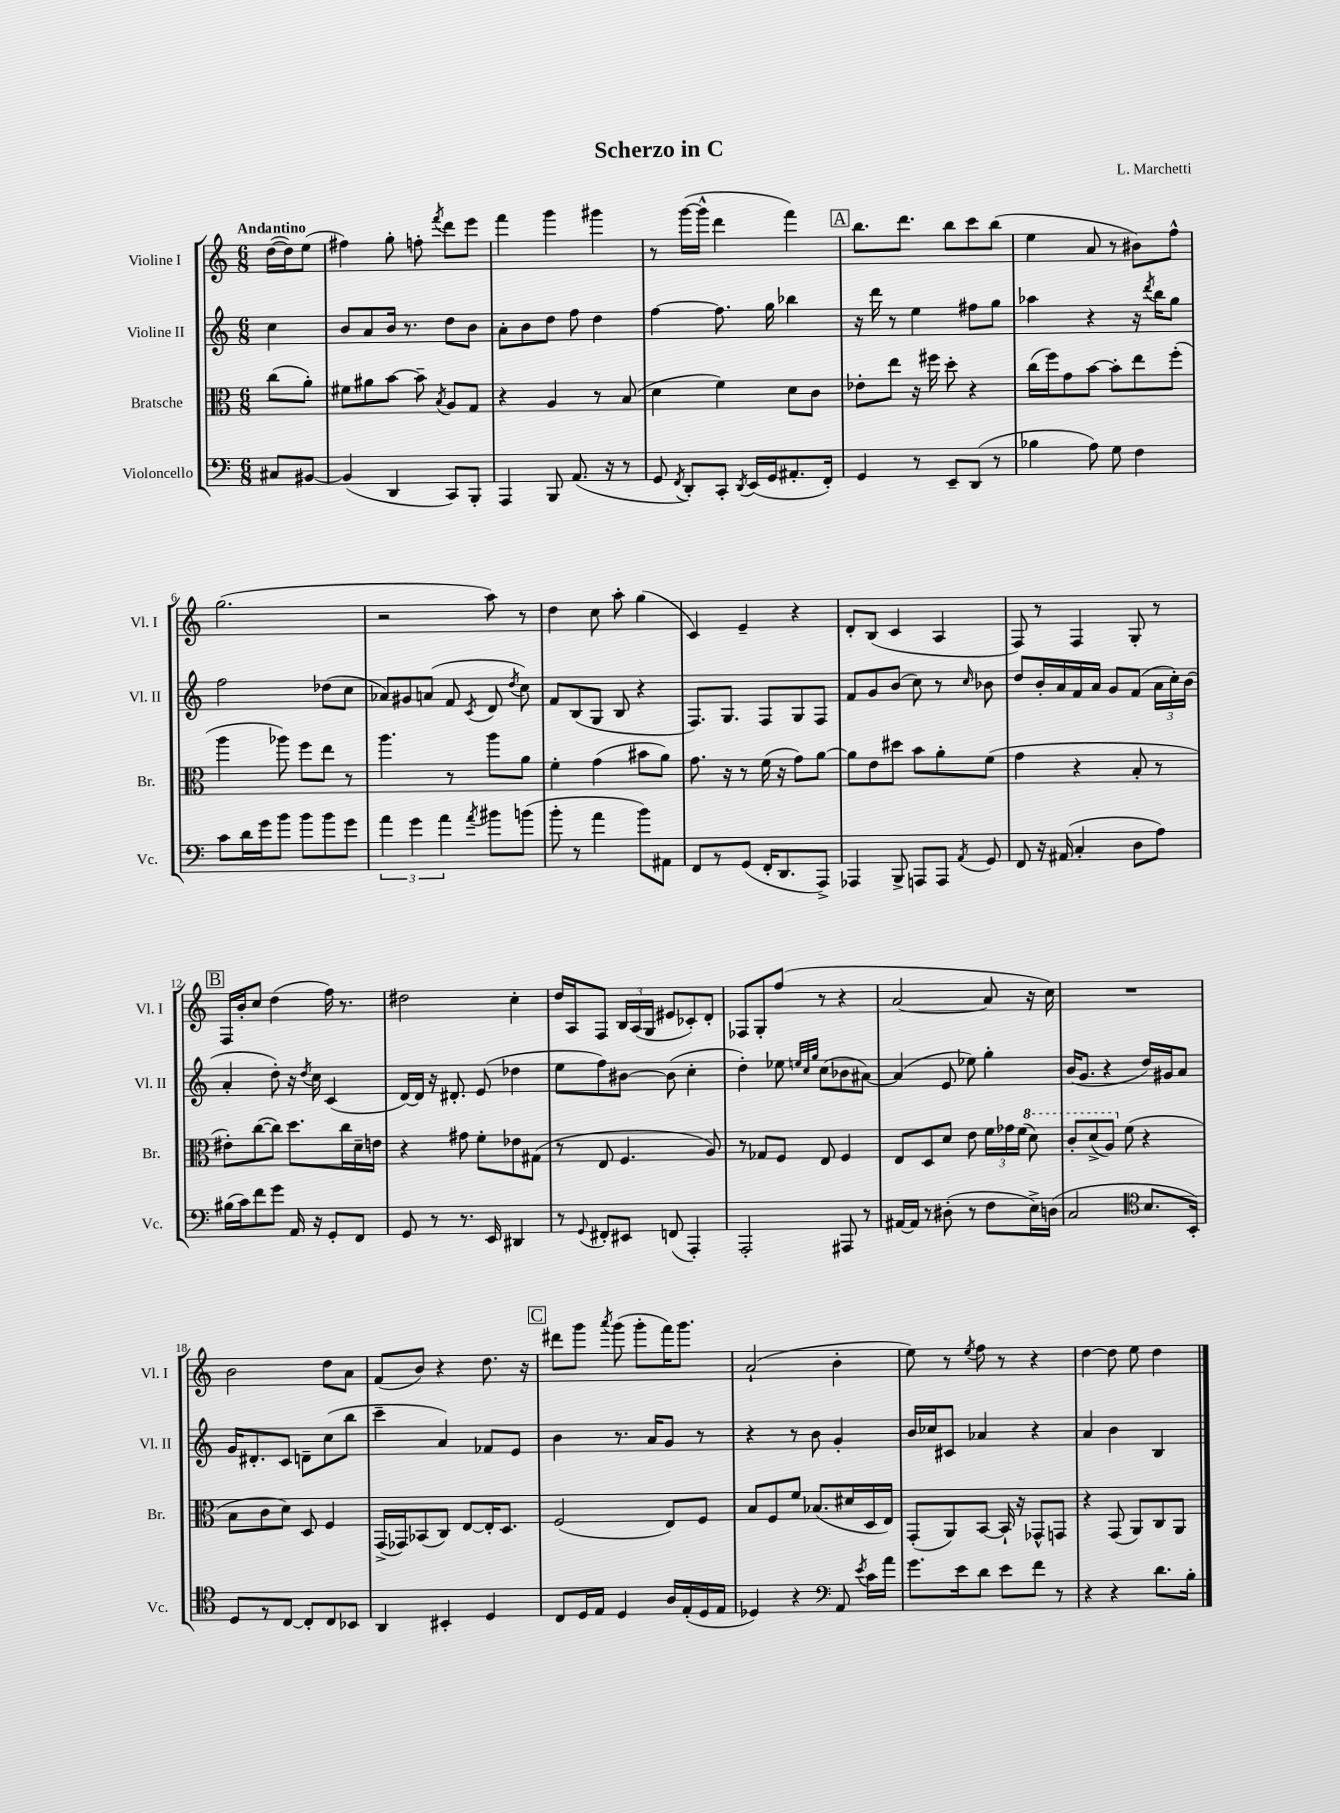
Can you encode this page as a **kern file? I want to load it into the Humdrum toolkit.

**kern	**kern	**kern	**kern
*part4	*part3	*part2	*part1
*staff4	*staff3	*staff2	*staff1
*I"Violoncello	*I"Bratsche	*I"Violine II	*I"Violine I
*I'Vc.	*I'Br.	*I'Vl. II	*I'Vl. I
*clefF4	*clefC3	*clefG2	*clefG2
*k[]	*k[]	*k[]	*k[]
*M6/8	*M6/8	*M6/8	*M6/8
=	=	=	=
!	!	!	!LO:TX:a:B:t=Andantino
8C#X/L	(8cc\L	4cc\	([16dd\LL
.	.	.	16dd\J])
[8BB#X/J	8a'\J)	.	(8ee\J
=1	=1	=1	=1
(4BB#/]	8f#X\L	8b/L	4ff#X\)
.	8a#X\	8a/	.
4DD/	[8b\J	16b/Jk	8gg'\
.	.	8.r	.
.	8b~\]	.	8ffn'\
.	8qB/	.	8qfff/
8CC/L)	8A/L	8dd\L	8ddd\L
8BBB'/J	8G/J	8b\J	8eee\J
=2	=2	=2	=2
4AAA/	4r	8a'\L	4fff\
.	.	8b\	.
8BBB/	4A/	8dd\J	4ggg\
(8.AA/	.	8ff\	.
.	8r	4dd\	4ggg#X\
16r	.	.	.
8r	(8B/	.	.
=3	=3	=3	=3
8GG/	4d\	[4ff\	8r
8qFF/	.	.	.
8DD'/L)	.	.	([16ggg\LL
.	.	.	16ggg^^\JJ]
8CC'/J	4f\)	8.ff\]	4ddd\
8qDD/	.	.	.
(16EE/LL	.	.	.
16GG/J	.	16gg\	.
8.AA#X'/	8d\L	4bb-X\	4fff\)
.	8c\J	.	.
16FF'/Jk)	.	.	.
!!LO:REH:place=s1:t=A
=4	=4	=4	=4
4GG/	8e-X'\L	16r	8.bb\L
.	.	16ddd\	.
.	8ee\J	8r	.
.	.	.	8.ddd\J
8r	16r	4ee\	.
.	16ff#X\	.	.
8EE~/L	8dd'\	.	8bb\L
(8DD/J	4r	8ff#X\L	8ccc\
8r	.	8gg\J	(8bb\J
=5	=5	=5	=5
4B-X\	(16cc\LL	4aa-X\	4ee\
.	16ff\J)	.	.
.	8g\	.	.
8A\)	[8b\J	4r	8a/
8G\	8b'\L]	.	8r
4F\	8ee\	16r	8b#X\L)
.	.	8qddd/	.
.	.	16bb\KL	.
.	(8ff'\J	8gg\J	8ff^^\J
!!LO:LB:g=z
=6	=6	=6	=6
8c\L	4aa\	2ff\	(2.gg\
16d\L	.	.	.
16g\J	.	.	.
8b\J	8aa-X\)	.	.
8b\L	8ff\L	.	.
8b\	8ee\J	(8dd-X\L	.
8g\J	8r	8cc\J	.
=7	=7	=7	=7
6a\	4.aa\	8a-X/L)	2r
.	.	8g#X/	.
6g\	.	.	.
.	.	(8an/J	.
6a\	.	.	.
.	8r	8f/	.
8qa/	.	8qc/	.
8b#X\L	8aa\L	8d/	8aa\)
.	.	8qdd/	.
(8bn\J	8a\J	8cc\)	8r
=8	=8	=8	=8
8b'\	4f'\	8f/L	4dd\
8r	.	(8B/	.
4a\	(4g\	8G/J	8cc\
.	.	8B/	8aa'\
8b\L)	8b#X\L	4r	(4gg\
8AA#X\J	8a\J)	.	.
=9	=9	=9	=9
8FF/L	8.g\	8.F/L)	4c/)
8r	.	.	.
.	16r	8.G/J	.
(8GG/J	8r	.	4e~/
16FF'/KL	(16f\	8F/L	.
8.DD/	16r	.	.
.	8g\L)	8G/	4r
8AAA^/J)	[8a\J	8F/J	.
=10	=10	=10	=10
4AAA-X/	8a\L]	8f/L	8d'/L
.	8e\	8g/	(8B/J
8BBB^/	8dd#X\J	(8b/J	4c/
8AAAn/L	8b\L	8cc\)	.
8AAA/J	8a'\	8r	4A/
8qAA/	.	16qqcc/	.
8GG/	(8f\J	8b-X\	.
=11	=11	=11	=11
8FF/	4g\	8dd/L	8F/)
16r	.	16b'/L	8r
(16AA#X/	.	16a/	.
4C'/	4r	16f/	4F/
.	.	16a/JJ	.
.	.	8g/L	.
8D\L	8B'/	(8f/J	8G'/
8A\J)	8r	24a\LL	8r
.	.	24cc'\)	.
.	.	(24b\JJ	.
!!LO:LB:g=z
!!LO:REH:place=s1:t=B
=12	=12	=12	=12
(16B#X\LL	8e#X'\L)	4a'/	16F/LL
16c\J)	.	.	16b'/J
8f\	([8cc\	.	8cc/J
8g\J	8cc\J])	8dd'\)	(4dd\
16AA/	8.dd\L	16r	.
.	.	8qdd/	.
16r	.	16cc\	.
8GG'/L	.	(4c/	16ff\)
.	16cc\L	.	8.r
8FF/J	16d~\	.	.
.	16en\JJ	.	.
=13	=13	=13	=13
8GG/	4r	[16d/LL)	2dd#X\
.	.	16d/JJ]	.
8r	.	16r	.
.	.	8.d#X'/	.
8.r	8g#X\	.	.
.	8f'\L	(8e/	.
16EE/	.	.	.
4DD#X/	8e-X\	4dd-X\	4cc'\
.	(8G#X\J	.	.
=14	=14	=14	=14
8r	8r	8ee\L	16dd/LL
.	.	.	16A/J
8qqGG/	.	.	.
8FF#X'/L	8E/	8ff\)	8F/J
8EE#X/J	4.F/	[8b#X\J	24B/LL
.	.	.	(24A/
.	.	.	24G/JJ
(8FFn/	.	(8b#\]	8e#X/L
4AAA'/)	.	4cc'\	8c-X'/)
.	8A/)	.	8d'/J
=15	=15	=15	=15
2AAA'/	8r	4dd'\)	8F-X/L
.	8G-X/L	.	8G'/
.	8F/J	8ee-X\	(8ff/J
.	.	32qqeen/LLL	.
.	.	32qqcc/	.
.	.	32qqgg/JJJ	.
.	8E/	(8cc\L	8r
8AAA#X/	4F/	8b-X\	4r
8r	.	[8a#X\J)	.
=16	=16	=16	=16
[16AA#X/LL	8E/L	(4a#/]	[2a/
16AA#/JJ]	.	.	.
8r	8D/	.	.
(8D#X'\	8d/J	8e/	.
8r	8e\	8ee-X\)	.
8F\L	24f\LL	4gg'\	8a/]
.	24g-X\	.	.
.	(24f\JJ	.	.
*	*8va	*	*
16E^\L)	8dd\)	.	16r
(16Dn\JJ	.	.	16cc\)
=17	=17	=17	=17
2C/	8cc'/L	(16b/KL	2.r
.	.	8.g/J	.
.	(8dd^/	.	.
.	8a/J)	4r	.
*	*X8va	*	*
.	(8f\	.	.
*clefC4	*	*	*
8.B/L	4r	16dd/LL)	.
.	.	16g#X/J	.
.	.	8a/J	.
16BB'/Jk)	.	.	.
!!LO:LB:g=z
=18	=18	=18	=18
8D/L	8B\L	16g/KL	2b\
.	.	8.d#X'/	.
8r	8c\	.	.
[8C/J	8d\J)	8c/J	.
8C'/L]	8D/	8dn~\L	.
8C/	4F/	(8cc\	8dd\L
8BB-X/J	.	8bb\J	8a\J
=19	=19	=19	=19
4AA/	(16GG^/LL	4ccc~\	(8f/L
.	16GG-X/J)	.	.
.	(8BB-X/	.	8b/J)
4BB#X'/	8C/J)	4a/)	4r
.	[8E/L	.	.
4D/	16E'/K]	8f-X/L	8.dd\
.	8.D/J	.	.
.	.	8e/J	.
.	.	.	16r
!!LO:REH:place=s1:t=C
=20	=20	=20	=20
8C/L	(2F/	4b\	8ddd#X\L
16D/L	.	.	8ggg\J
16E/JJ	.	.	.
.	.	.	8qaaa/
4D/	.	8.r	(8ggg\
.	.	.	8ggg'\L
.	.	16a/KL	.
16A/LL	8E/L)	8g/J	16fff\K)
(16E'/	.	.	8.ggg\J
16D/	8F/J	8r	.
16E/JJ	.	.	.
=21	=21	=21	=21
4D-X/)	8B/L	4r	(2a`/
.	8F/	.	.
4r	8f/J	8r	.
.	(8.B-X/L	8b\	.
*clefF4	*	*	*
8AA/	.	4g'/	4b'\
.	16d#X/L	.	.
8qe/	.	.	.
16c\LL	16D/	.	.
16a\JJ	16E/JJ)	.	.
=22	=22	=22	=22
8.g\L	(8GG'/L	16b/LL	8ee\)
.	.	16cc-X/J	.
.	8AA/)	8c#X/J	8r
16e\k	.	.	.
.	.	.	8qee/
8d\J	[8BB/J	4a-X/	8ff\
8e\L	16BB`/]	.	8r
.	16r	.	.
8f\J	8GG-X^^/L	4r	4r
8r	8GGn/J	.	.
=23	=23	=23	=23
4r	4r	4a/	[4dd\
4r	(8GG/	4b\	8dd\]
.	8AA/L)	.	8ee\
8.d\L	8C/	4B/	4dd\
.	8AA/J	.	.
16B'\Jk	.	.	.
==	==	==	==
*-	*-	*-	*-
